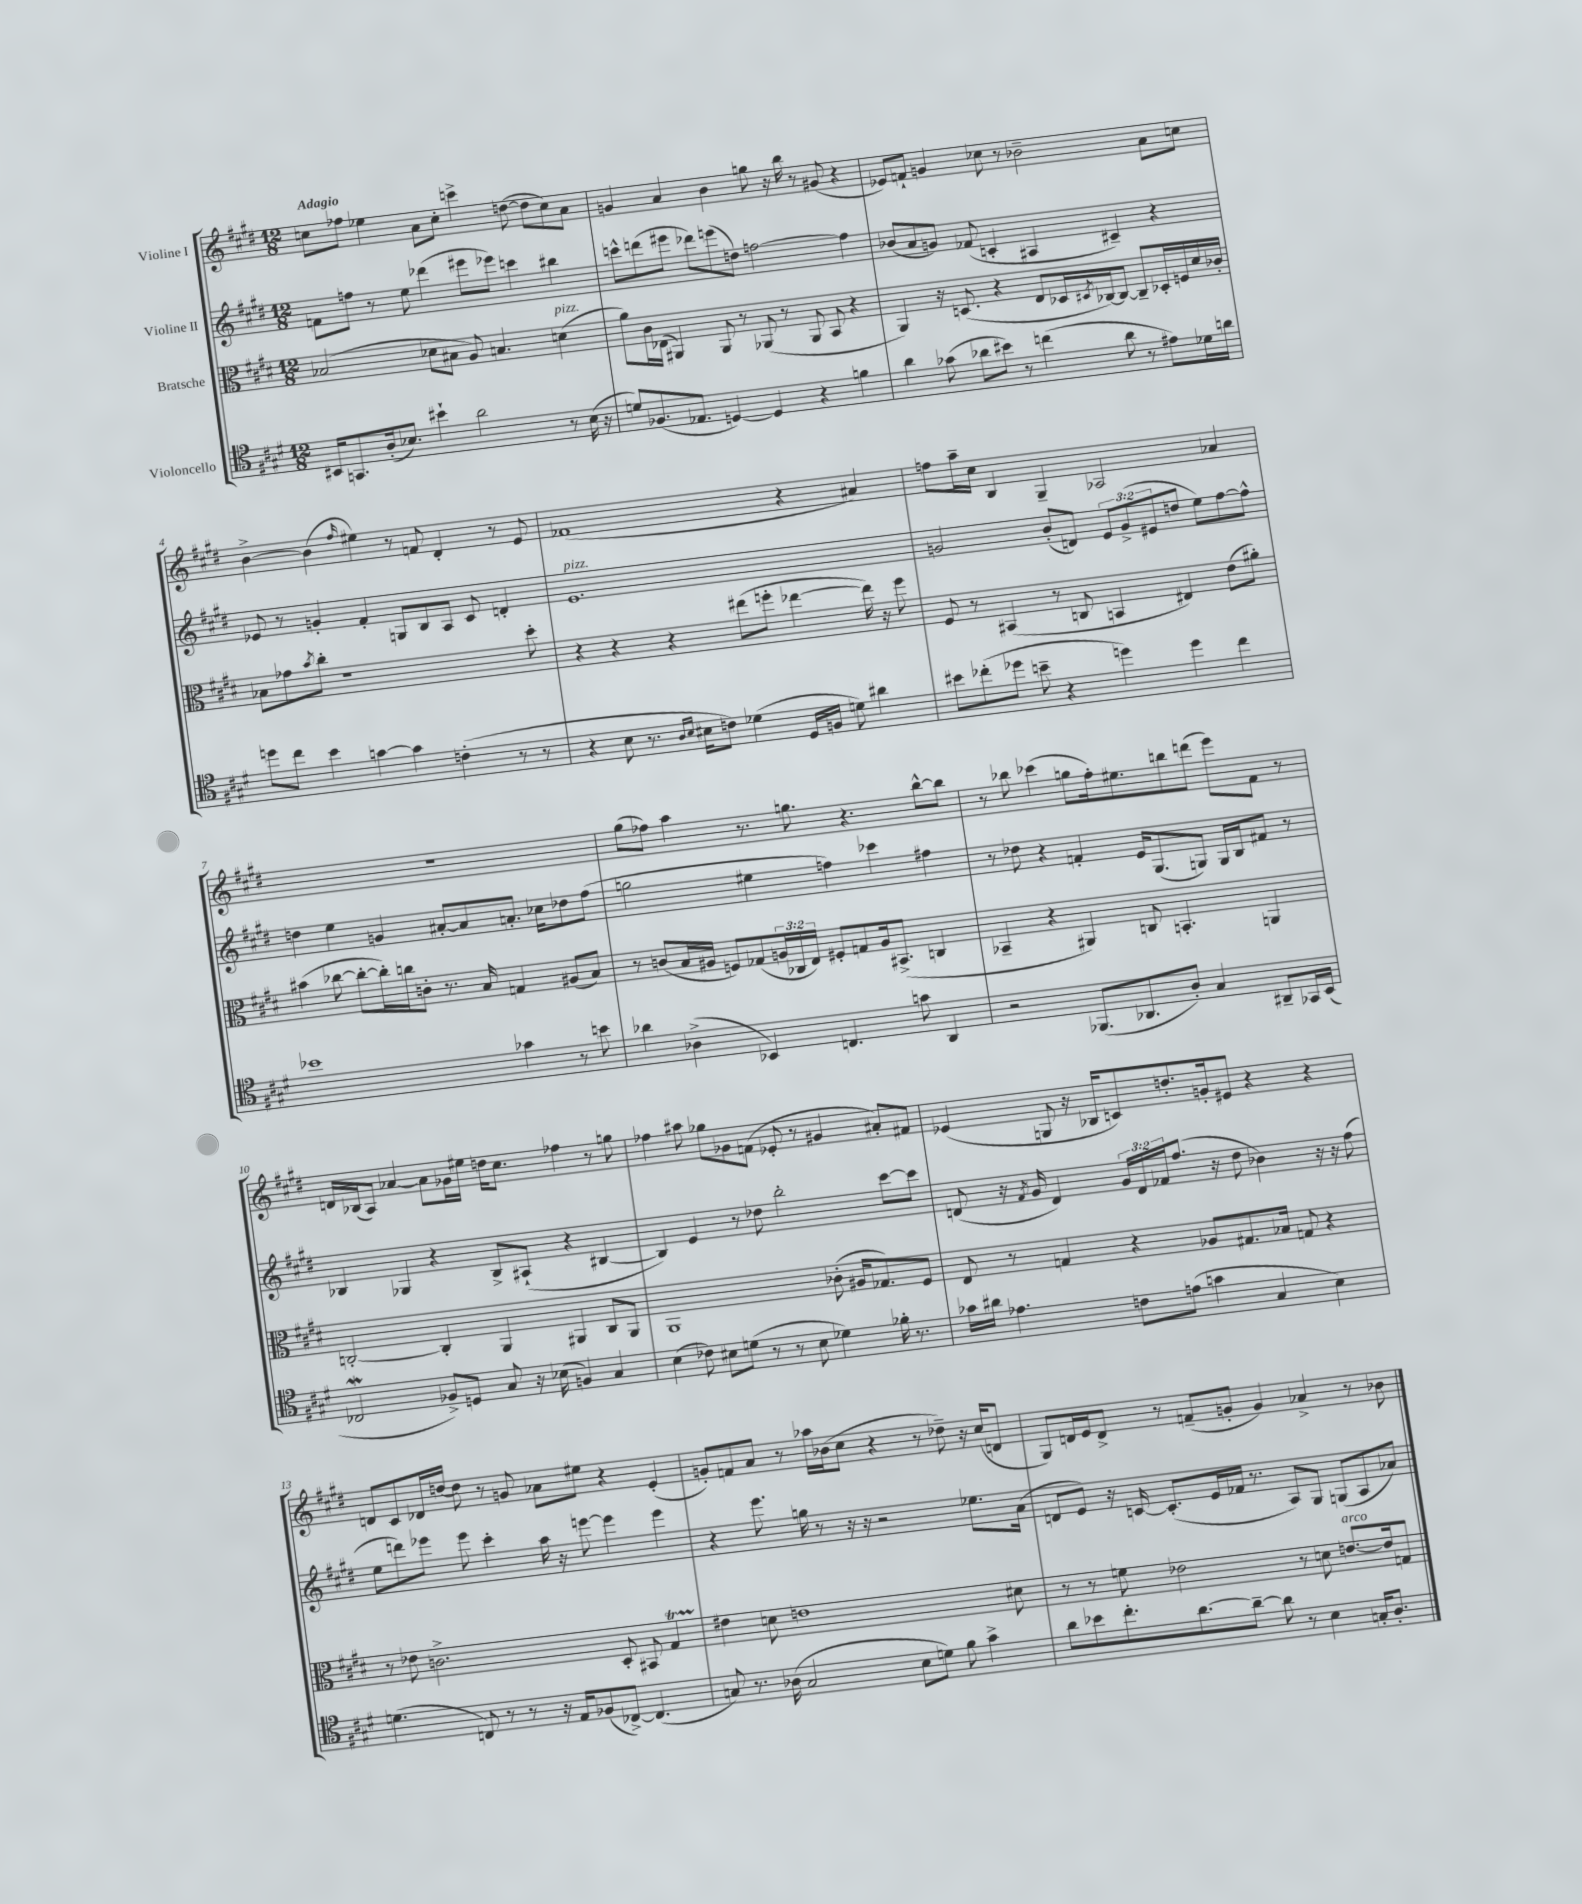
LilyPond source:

<<
\new StaffGroup <<
\new Staff = "s0" \with { instrumentName = "Violine I" } {
    \clef treble \key e \major \numericTimeSignature \time 12/8 \tempo "Adagio"
    c''8 fes''8 ees''4 a'8 c''8-. c'''4-> d''8~( d''8 c''8) a'8 |
    g'4 a'4 b'4 g''8 r16 b''16 r8 gis'8( r4 |
    ees'8) f'8-! g'4 ces''8 r8 bes'2-- a'8 c''8 |
    b'4~-> b'4( \grace { fis''16 } eis''4) r8 f'8 dis'4-. r8 e'8 |
    fes'1( r4 ais'4) |
    f''8 a''16-- cis''16 b4 gis4-- aes2 aes'4 |
    R1. |
    gis''8( fes''8) a''4 r8. g''8. r4. b''8~-^ b''8 |
    r8 bes''8 ces'''4( g''8 fis''16-.) eis''8. b''8 d'''8( e'''8) fis'8 r8 |
    d'16 bes16( a8) aes'4~ aes'8 ges'16 eis''16 d''16 cis''8. fes''4 r8 g''8 |
    fes''4 ais''8 ges''8 ges'8 f'8( ees'8-. r8 gis'4 ais'8-.) fis'8 |
    ees'4( g8 r16 bes16 c'8) d''8.-. g'16-. eis'8 r4 r4 |
    d'8 cis'8 des'16 d''16~ d''8 r8 g'8 aes'8 eis''8 r4 e'4-.( |
    g'8-.) f'8 a'8 r8 aes''16 bes'16( cis''8 r4 r8 des''8--) r16 cis''16( d'8 |
    gis8) d'16 e'16 d'8-> r8 f'8--( g'8-. g'4) aes'4-> r8 bes'8 \bar "|." |
}
\new Staff = "s1" \with { instrumentName = "Violine II" } {
    \clef treble \key e \major \numericTimeSignature \time 12/8 \override Staff.TupletNumber.text = #tuplet-number::calc-fraction-text
    f'8 f''8 r8 e''8 des'''4( eis'''8 ees'''8) c'''4 bis''4 |
    c'''8-^ d'''8( eis'''8 des'''8) e'''8( d''8) f''2~ f''4 |
    bes'8( a'8 g'8) fes'8( c'4-. ais4 cis'4--) r4 |
    ees'8 r8 g'4-. fis'4-. g8 b8 a8 cis'8 d'4-. |
    e'1.^\markup { \italic "pizz." } |
    g'2 b'8-.( d'8) \tuplet 3/2 { e'8 g'8->( eis'8 } d''8 e''8) fis''8~ fis''8-^ |
    d''4 e''4 g'4 ais'8~-. ais'8 a'8.-. ces''16 des''8 fis''8( |
    g''2 eis''4 f''4) ces'''4 fis''4 |
    r8 des''8 r4 f'4-. e'16 gis8.( g8) g16 b16 fis'8 r8 |
    bes4 ges4 r4 bes8-> ais8-!( r4 bis4~ |
    bis4) e'4 r8 des''8 b''2-. cis'''8~ cis'''8 |
    d'8( r16 \acciaccatura { fis'8 } gis'16 d'4) \tuplet 3/2 { gis'16 d'16 fes'16 } fis''8.( r16 dis''8 bes'4) r16 r16 fis''8( |
    e''8 d'''8) ees'''8 ees'''8 cis'''4-. a''16 r16 e'''8~ e'''4 e'''4 |
    r4 e'''8. g''16 r8 r16 r16 r2 ees''8. a'16( |
    d'8 e'8) r16 c'16~ c'8.-.( e'16 fes'16 r8. a8) gis8 g8( a8 aes'8) \bar "|." |
}
\new Staff = "s2" \with { instrumentName = "Bratsche" } {
    \clef alto \key e \major \numericTimeSignature \time 12/8 \override Staff.TupletNumber.text = #tuplet-number::calc-fraction-text
    bes2( des'8 bis8 a8) b4. d'4^\markup { \italic "pizz." }( |
    a'8) cis'16 ees16( ais,4) ais,8 r8 aes,8( r8 aes,8 b,8 r4 |
    a,4) r16 d8.( r4 e8 des16 \acciaccatura { dis8 } ces16~) ces8~ ces8-- des16-. f16 dis'16 ces'16-. |
    bes8 ges'8 \acciaccatura { b'8 } cis''8-. r1 dis''8-. |
    r4 r4 r4 eis''8( f''8-. ees''4~ ees''16) r16 f''8 |
    fis8 r8 bis,4( r8 c8 b,4 eis4) e'8( ais'8-.) |
    bis'4( ces''8~ ces''8~-. ces''16-.) c''16 c'8-. r8. b16 g4 ais8( b8) |
    r8 c'8( b16 ais16 f8) ges8( \tuplet 3/2 { a16 ces16 e16) } fis8-. g8 a16 bis,8.->( c4 |
    bes,4-- r4 ais,4) c8 b,4.-. a,4 |
    c2~-. c4-. a,4 ais,4 c8 ais,8 |
    a,1 ces'8-.( ais16 ges8.) fis8 |
    e8 r8 g4 r4 aes8 gis8. bes16 g8 r4 |
    r8 ees'8 c'2.-> dis8-. bis,8 gis4\startTrillSpan |
    eis'4\stopTrillSpan d'8 e'1 dis'8 |
    r8 r8 f'8 ees'2 r8 d'8 e'8.~^\markup { \italic "arco" } e'16 g8 \bar "|." |
}
\new Staff = "s3" \with { instrumentName = "Violoncello" } {
    \clef tenor \key e \major \numericTimeSignature \time 12/8
    bis,16 g,8. a16-.( bes8.) bis'4-! a'2 r8 bes16( r16 |
    d'8) fes8.( ees8. d4~) d4 r4 f'4 |
    a'4 ges'8( aes'8 bis'8) r8 c''4( aes'8 r8 eis'8) des'16 a'16 |
    d''8 cis''8 b'4 g'4~ g'4 c'4-.( r8 r8 |
    r4 b8 r8. \grace { a16 b16 } bis16 c'8) des'4( dis16 f16 d'8) ais'4 |
    bis'8 ces''8-.( des''8 b'8-- r4 d''4) d''4 ces''4 |
    bes'1 ges'4 r8 b'8 |
    aes'4 aes4->( bes,4) c4. g'8 a,4 |
    r2 fes,8.( aes,8. a8-.) gis4 ais,8-- ges,16 b,16( |
    ces2\mordent fes8->) d8 gis8 r16 bes16( f4) gis4 |
    b4( ces'8) bis8 d'8( r8 r8 bis8 des'4) fes'16-. r8. |
    ges'16 ais'16 ees'4. c'8 e'8( g'4 gis4 b4) |
    d'4.( c8) r8 r8 r16 e16 fes8( ces8~->) ces4.( |
    g8) r8. aes16( g2 b8 d'8) fis'8 gis'4-> |
    a'8 bes'8 cis''8.-. a'8.~ a'8~-- a'8 r8 b4 g16-. a8.-. \bar "|." |
}
>>
>>
